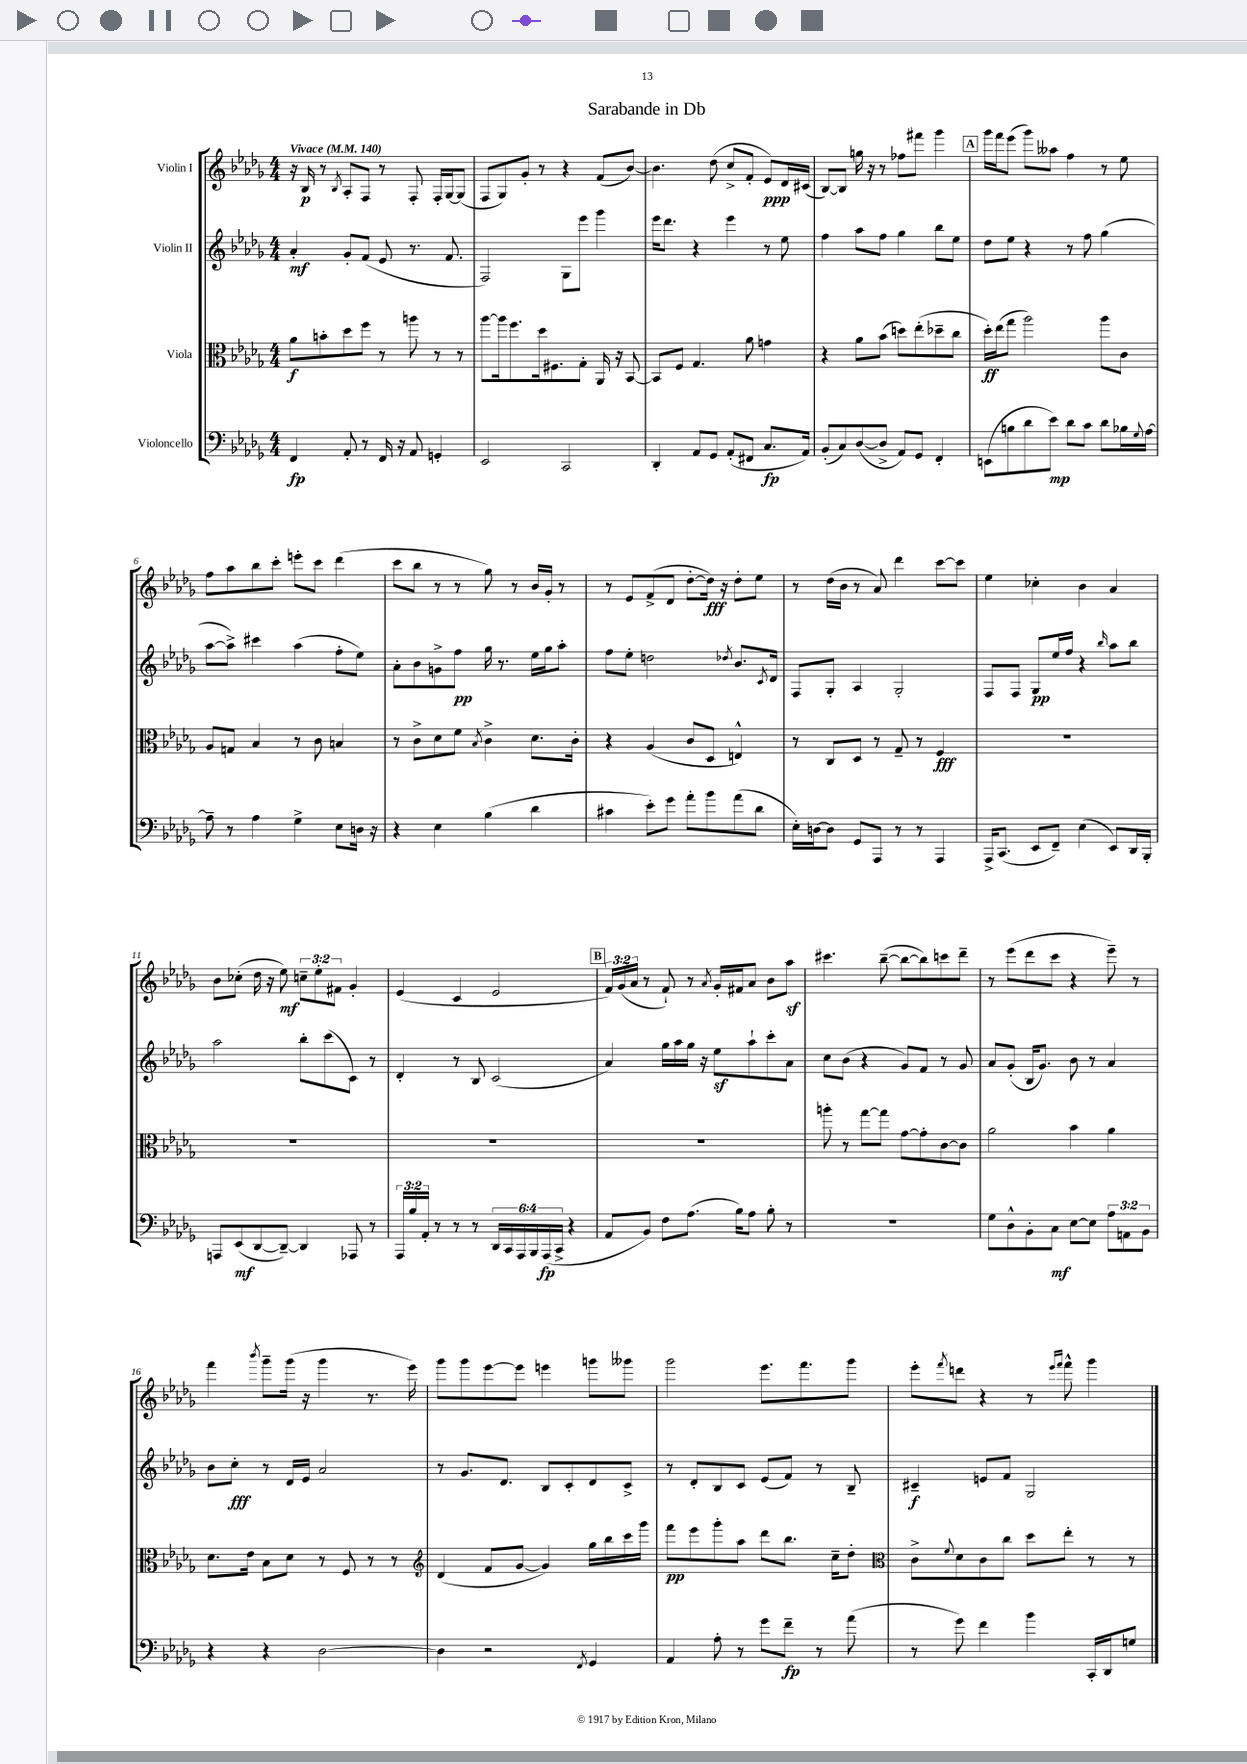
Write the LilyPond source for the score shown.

\header { title = "Sarabande in Db" }
<<
\new StaffGroup <<
\new Staff = "s0" \with { instrumentName = "Violin I" } {
    \clef treble \key des \major \numericTimeSignature \time 4/4 \override Staff.TupletNumber.text = #tuplet-number::calc-fraction-text \tempo "Vivace" 4 = 140
    r16 bes16\p r8 \acciaccatura { bes8 } aes8-. f8 r8 f8-. f16-. ges16~ ges8( |
    f8 ges8) ges'8-. r8 r4 f'8( bes'8~) |
    bes'4. des''8( c''8-> f'8-. ees'8\ppp) des'16 cis'16( |
    bes8~) bes8 g''16 r16 r8 fes''8 fis'''8 ges'''4 |
    \mark \markup { \box "A" } ges'''16 f'''16 ees'''8( ges'''8) aeses''8 f''4 r8 ees''8 |
    f''8 aes''8 bes''8 c'''8-. e'''8-. c'''8 des'''4( |
    c'''8 bes''8 r8 r8 ges''8) r8 bes'16 ges'16-. r8 |
    r8 ees'8 f'8->( des'8 des''8~-. des''16\fff) r16 des''8-. ees''8 |
    r8 des''16( bes'16 r8 aes'8) des'''4 c'''8~ c'''8 |
    ees''4 ces''4-. bes'4 aes'4 |
    bes'8 ces''8-.( des''16 r16 ees''8\mf) \tuplet 3/2 { c''8-- ees''8-. fis'8 } ges'4-. |
    ees'4( c'4 ees'2 |
    \mark \markup { \box "B" } \tuplet 3/2 { f'16) ges'16( aes'16 } r8 f'8-!) r8 \acciaccatura { aes'8 } ges'16-. fis'16 aes'8 bes'8 aes''8\sf |
    cis'''4. bes''8~--( bes''8~ bes''8) c'''8 des'''8-- |
    r8 ees'''8( des'''8 c'''8 r4 ees'''8--) r8 |
    f'''4 \acciaccatura { bes'''8 } ges'''8-- ges'''16( r16 ges'''4 r8. ees'''16) |
    ges'''8 ges'''8 ees'''8~ ees'''8 e'''4 g'''8 geses'''8 |
    ges'''2 ees'''8. f'''8. ges'''8 |
    ees'''8-. \acciaccatura { f'''8 } d'''8 r4 r8 \grace { ees'''16 f'''16 } f'''8-^ ges'''4 \bar "|." |
}
\new Staff = "s1" \with { instrumentName = "Violin II" } {
    \clef treble \key des \major \numericTimeSignature \time 4/4
    aes'4-.\mf ges'8-. f'8( ees'8 r8. f'8. |
    f2) ges8 ees'''8 ges'''4 |
    ees'''16 des'''8. r4 ees'''4 r8 ees''8 |
    f''4 aes''8 f''8 ges''4 bes''8 ees''8 |
    \mark \markup { \box "A" } des''8 ees''8 r4 r8 f''8 ges''4( |
    aes''8~ aes''8->) cis'''4 aes''4( f''8-. ees''8) |
    aes'8-. bes'8 g'8-> f''8\pp ges''16 r8. ees''16 ges''16 aes''8-. |
    f''8 ees''8-. d''2 \acciaccatura { des''8 } bes'8. \acciaccatura { c'8 } des'16 |
    f8 ges8-. aes4 ges2-. |
    f8 f8 ges8\pp ees''16 f''16 r4 \grace { bes''16 } aes''8 bes''8 |
    aes''2 bes''8-. c'''8( c'8) r8 |
    des'4-. r8 bes8 c'2( |
    \mark \markup { \box "B" } aes'4) ges''16 aes''16 ges''16 r16 ees''8\sf aes''8-! c'''8-. aes'8 |
    c''8 bes'8( r4 ges'8) f'8 r8 ges'8 |
    aes'8 ges'8-.( bes16 ges'8.) bes'8 r8 aes'4 |
    bes'8 c''8-.\fff r8 des'16 ees'16 aes'2 |
    r8 ges'8. des'8. bes8 c'8-. des'8 c'8-> |
    r8 des'8-. bes8 c'8 ees'8( f'8) r8 bes8-- |
    cis'4--\f e'8 f'8 ges2 \bar "|." |
}
\new Staff = "s2" \with { instrumentName = "Viola" } {
    \clef alto \key des \major \numericTimeSignature \time 4/4
    aes'8\f b'8-. des''8 f''8 r8 a''8 r8 r8 |
    aes''8~ aes''16 f''8. des''16 fis8. ges8-. aes,16 r16 bes,8~ |
    bes,8 f8 ges4. aes'8 g'4 |
    r4 aes'8 bes'8( d''8) ees''8-.( des''8-- c''8 |
    \mark \markup { \box "A" } des''16-.\ff) ees''16( ges''8 aes''2) aes''8 c'8 |
    aes8 g8 bes4 r8 c'8 b4 |
    r8 c'8-> des'8 f'8 \acciaccatura { bes8 } c'4-> des'8. c'16-. |
    r4 aes4( c'8 des8 e4-^) |
    r8 c8 des8 r8 ges8-- r8 f4\fff |
    R1 |
    R1 |
    R1 |
    \mark \markup { \box "B" } R1 |
    a''8-. r8 ges''8~ ges''8 ges'8~ ges'8-. c'8~ c'8 |
    aes'2 bes'4 aes'4 |
    des'8. ees'16 bes8 des'8 r8 f8 r8 r8 |
    \clef treble des'4( f'8 ges'8~ ges'4) ges''16 bes''16 c'''16 ges'''16 |
    f'''8\pp ees'''8 ges'''8-. aes''8 des'''8 bes''8. c''16-- des''8-. |
    \clef alto c'8-> \appoggiatura { f'8 } des'8 c'8 c''8 des''8 ees''8-. r8 r8 \bar "|." |
}
\new Staff = "s3" \with { instrumentName = "Violoncello" } {
    \clef bass \key des \major \numericTimeSignature \time 4/4 \override Staff.TupletNumber.text = #tuplet-number::calc-fraction-text
    f,4\fp aes,8-. r8 f,16 r16 aes,8 g,4-. |
    ees,2 c,2 |
    des,4-. aes,8 ges,8 aes,8-.( fis,8 c8.\fp aes,16) |
    bes,8-.( c8) des8~( des8-> aes,8) ges,8 f,4-. |
    \mark \markup { \box "A" } e,8( b8 des'8 ees'8\mp) des'8 c'8 des'8 bes16 \appoggiatura { ges8 } aes16~ |
    aes8-- r8 aes4 ges4-> ees8 d16 r16 |
    r4 ees4 bes4( des'4 |
    cis'4 ees'8-.) ges'8 aes'8-. bes'8 aes'8( des'8 |
    ees16-.) d16~ d8 ges,8 aes,,8 r8 r8 aes,,4 |
    aes,,16-> c,8.( ees,8 f,8--) ees4( ees,8) des,16 bes,,16-. |
    a,,8 ees,8\mf( des,8~ des,8~--) des,4 aes,,8 r8 |
    \tuplet 3/2 { aes,,16 bes16 aes,16-. } r8 r8 r8 \tuplet 6/4 { des,16 c,16 aes,,16 bes,,16 aes,,16\fp( c,16-> } r4 |
    \mark \markup { \box "B" } aes,8 bes,8) f8 aes8.( bes16) aes8 bes8-. r8 |
    R1 |
    ges8 des8-^ bes,8-. c8\mf ees8~ ees8 \tuplet 3/2 { aes8 a,8 bes,8 } |
    r4 r4 des2~ |
    des4 r2 \acciaccatura { f,8 } ges,4 |
    aes,4 aes8-. r8 ges'8 f'8--\fp r8 aes'8( |
    r8 ges'8) f'4 bes'4 c,16-. des,16 g8 \bar "|." |
}
>>
>>
